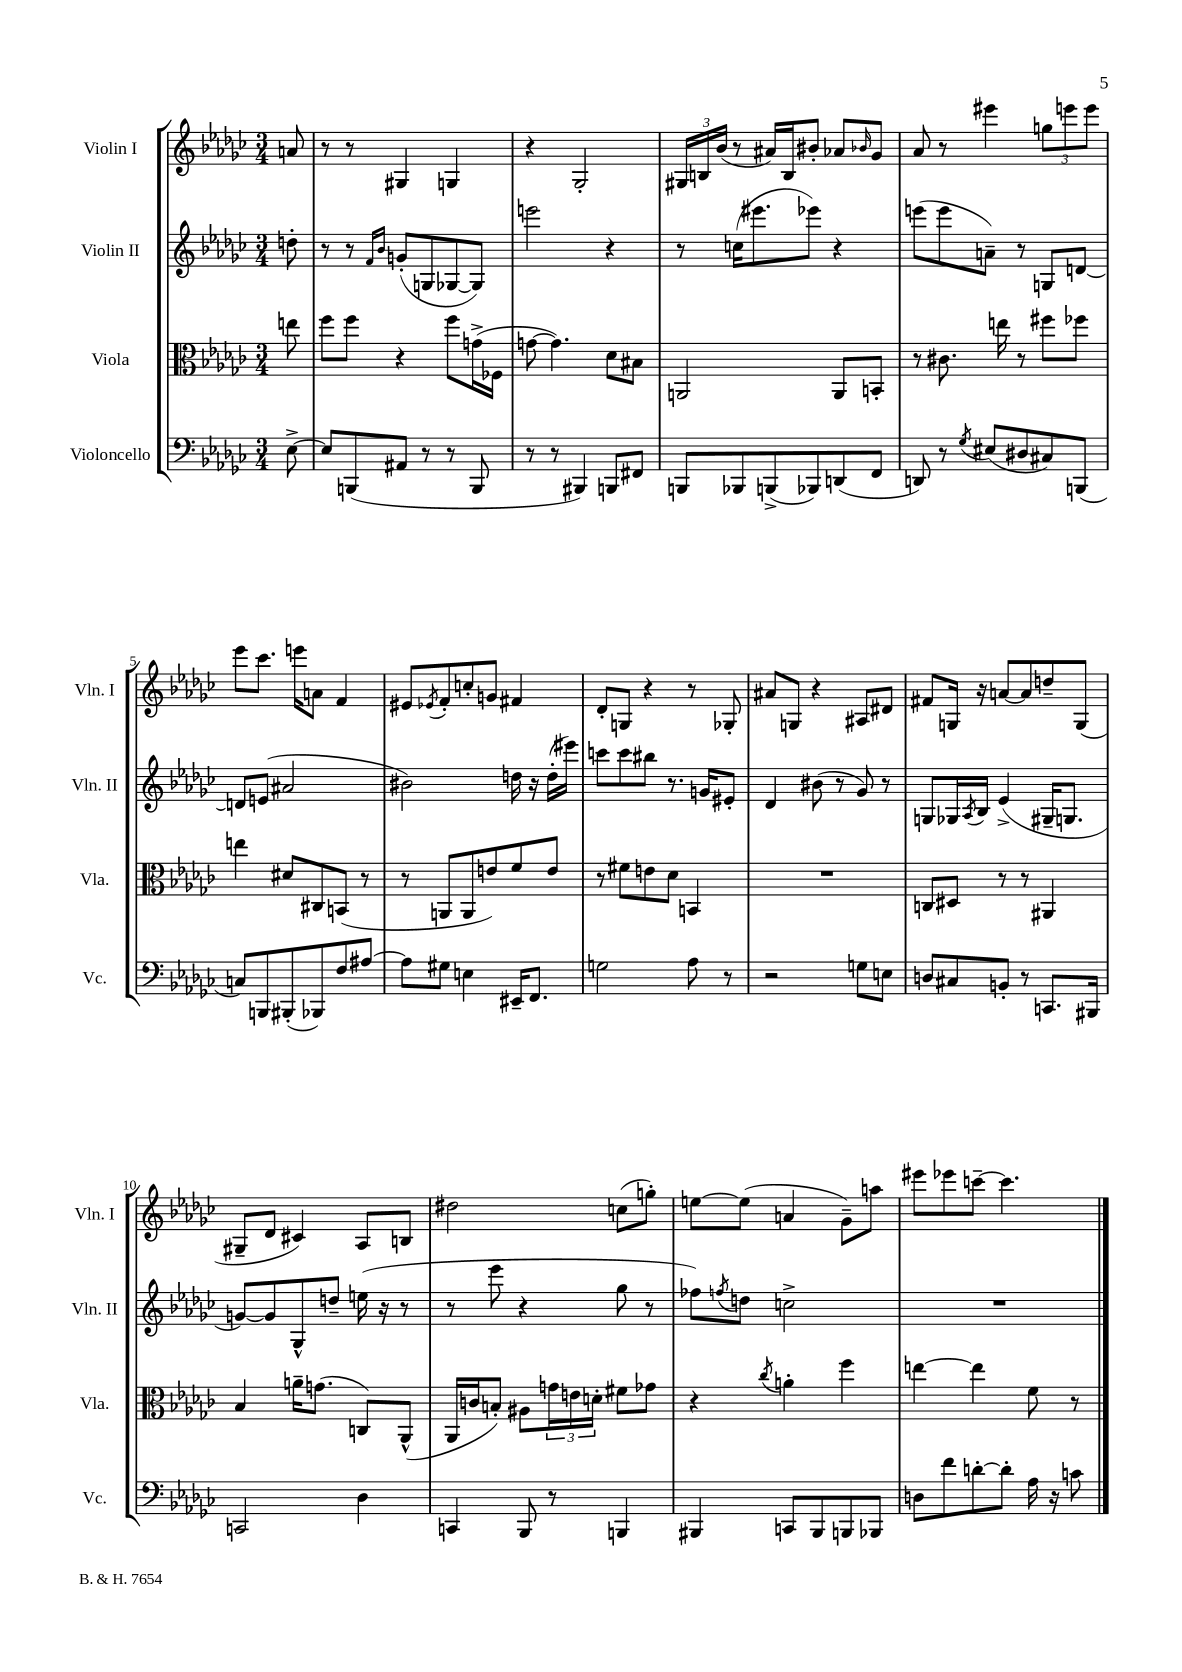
<<
\new StaffGroup <<
\new Staff = "s0" \with { instrumentName = "Violin I" shortInstrumentName = "Vln. I" } {
    \clef treble \key ges \major \numericTimeSignature \time 3/4 \partial 8
    a'8 |
    r8 r8 gis4 g4 |
    r4 ges2-. |
    \tuplet 3/2 { gis16 b16 bes'16( } r8 ais'16) b16 bis'8-. aes'8 \grace { bes'16 } ges'8 |
    aes'8 r8 eis'''4 \tuplet 3/2 { g''8 e'''8 e'''8 } |
    ees'''8 ces'''8. e'''16 a'8 f'4 |
    eis'8 \acciaccatura { ees'8 } f'8-. c''8-. g'8 fis'4 |
    des'8-. g8 r4 r8 ges8-. |
    ais'8 g8 r4 ais8 dis'8 |
    fis'8 g16 r16 a'8~ a'8 d''8-- g8( |
    gis8-- des'8 cis'4) aes8 b8 |
    dis''2 c''8( g''8-.) |
    e''8~ e''8( a'4 ges'8--) a''8 |
    eis'''8 ees'''8 c'''8~-- c'''4. \bar "|." |
}
\new Staff = "s1" \with { instrumentName = "Violin II" shortInstrumentName = "Vln. II" } {
    \clef treble \key ges \major \numericTimeSignature \time 3/4 \partial 8
    d''8-. |
    r8 r8 \grace { f'16 bes'16 } g'8-.( g8 ges8~ ges8) |
    e'''2 r4 |
    r8 c''16( eis'''8. ees'''8) r4 |
    e'''8( e'''8 a'8--) r8 g8 d'8~ |
    d'8 e'8( ais'2 |
    bis'2) d''16 r16 d''16-.( eis'''16) |
    c'''8 c'''8 bis''8 r8. g'16 eis'8-. |
    des'4 bis'8( r8 ges'8) r8 |
    g8 ges16 \acciaccatura { aes8 } bes16 ees'4->( gis16-- g8. |
    g'8~) g'8 ges8-^ d''8-- e''16( r16 r8 |
    r8 ees'''8 r4 ges''8 r8 |
    fes''8) \acciaccatura { f''8 } d''8 c''2-> |
    R2. \bar "|." |
}
\new Staff = "s2" \with { instrumentName = "Viola" shortInstrumentName = "Vla." } {
    \clef alto \key ges \major \numericTimeSignature \time 3/4 \partial 8
    e''8 |
    f''8 f''8 r4 f''8 g'16->( fes16 |
    g'8~ g'4.) des'8 bis8 |
    a,2 a,8 b,8-. |
    r8 cis'8. e''16 r8 fis''8 fes''8 |
    e''4 dis'8 cis8 b,8( r8 |
    r8 a,8 a,8 e'8) f'8 e'8 |
    r8 fis'8 e'8 des'8 b,4 |
    R2. |
    c8 dis8 r8 r8 ais,4 |
    bes4 a'16-- g'8.( c8) aes,8-^( |
    aes,16 c'16 b8-.) ais8 \tuplet 3/2 { g'16 e'16 d'16-. } fis'8 ges'8 |
    r4 \acciaccatura { ces''8 } a'4-. f''4 |
    e''4~ e''4 f'8 r8 \bar "|." |
}
\new Staff = "s3" \with { instrumentName = "Violoncello" shortInstrumentName = "Vc." } {
    \clef bass \key ges \major \numericTimeSignature \time 3/4 \partial 8
    ees8~-> |
    ees8 b,,8( ais,8 r8 r8 b,,8 |
    r8 r8 bis,,4) b,,8 fis,8 |
    b,,8 bes,,8 b,,8->( bes,,8) d,8( f,8 |
    d,8) r8 \acciaccatura { ges8 } eis8( dis8 cis8) b,,8( |
    c8) b,,8 bis,,8-.( bes,,8) f8 ais8~ |
    ais8 gis8 e4 eis,16-- f,8. |
    g2 aes8 r8 |
    r2 g8 e8 |
    d8 cis8 b,8-. r8 c,8. bis,,16 |
    c,2 des4 |
    c,4 bes,,8 r8 b,,4 |
    bis,,4 c,8 bis,,8 b,,8 bes,,8 |
    d8 f'8 d'8~-. d'8-. aes16 r16 c'8 \bar "|." |
}
>>
>>
